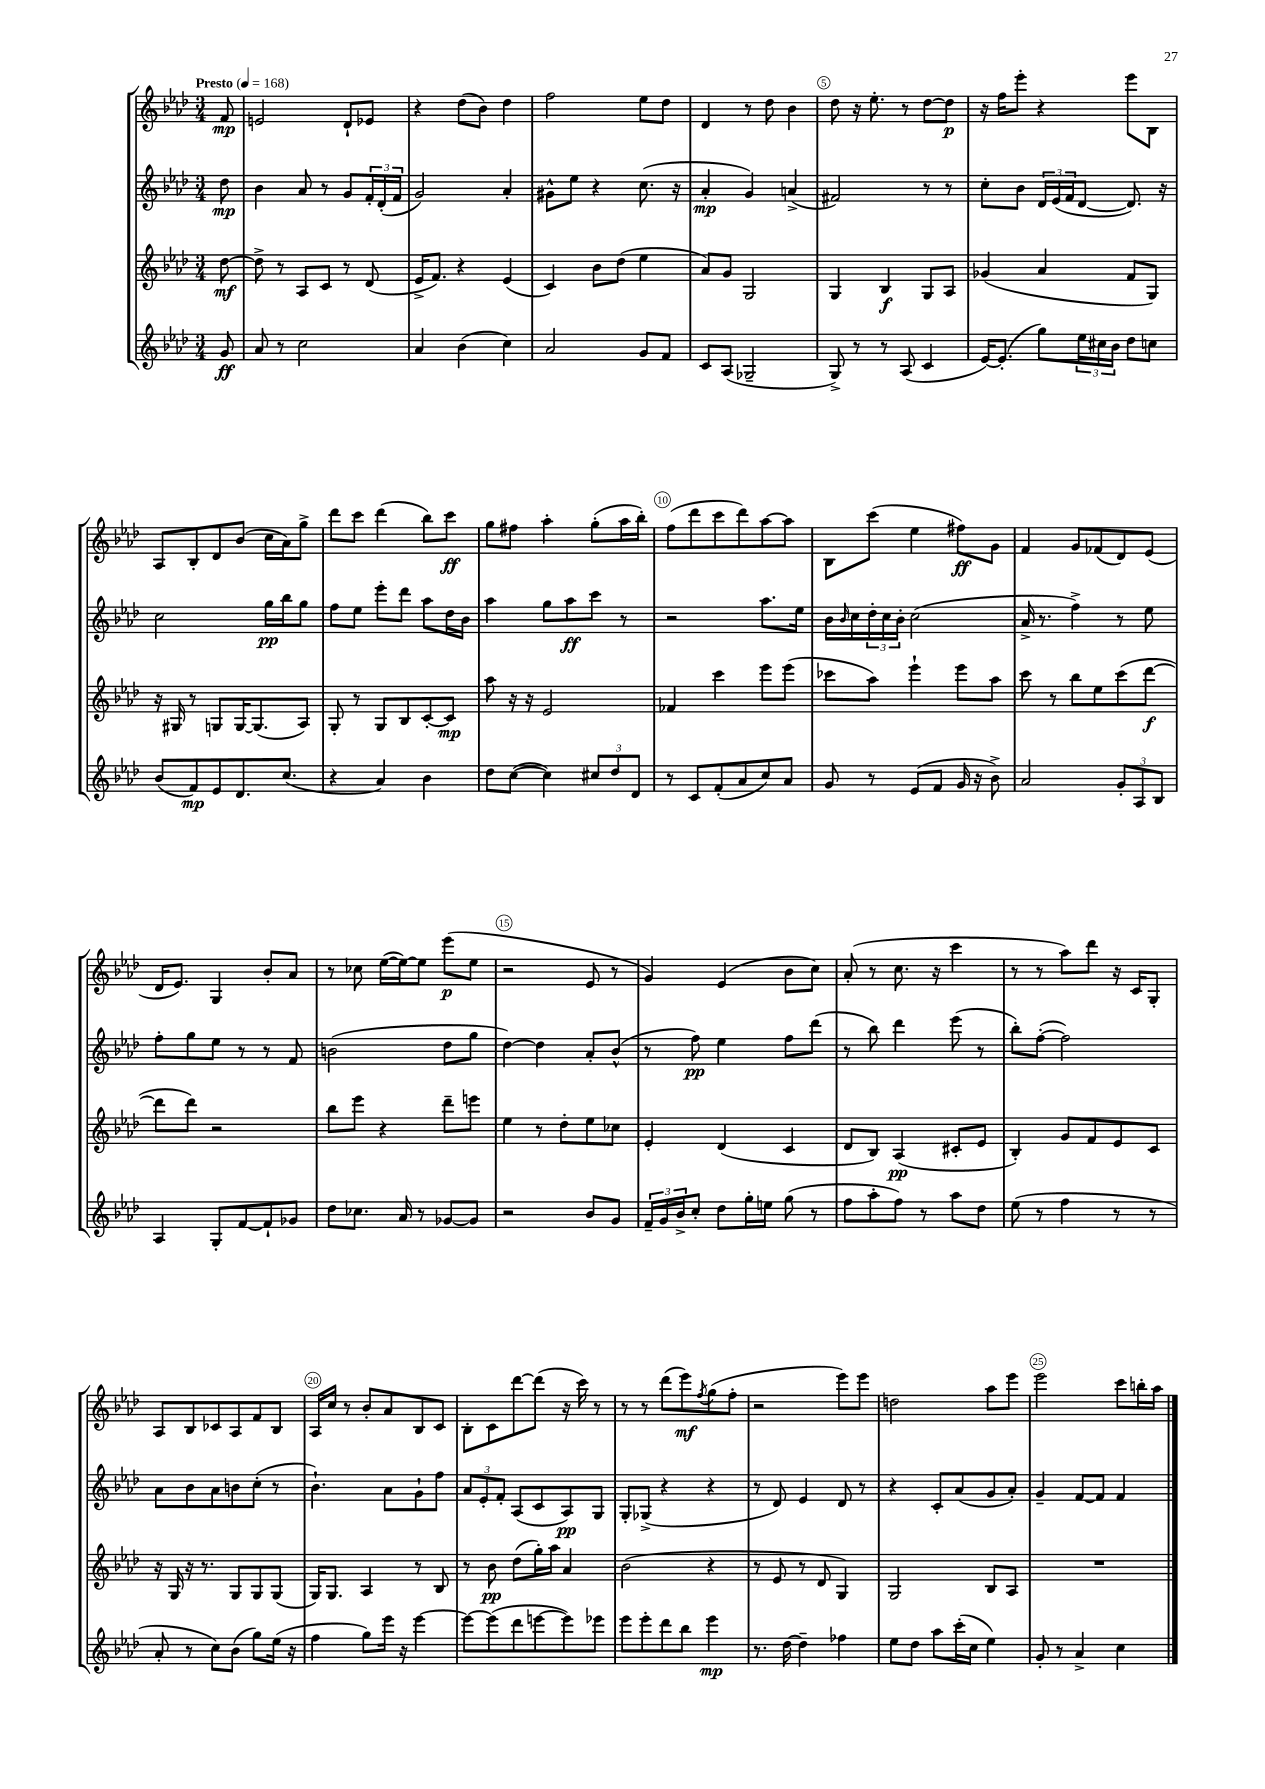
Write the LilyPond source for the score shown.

<<
\new StaffGroup <<
\new Staff = "s0" {
    \clef treble \key aes \major \numericTimeSignature \time 3/4 \partial 8 \tempo "Presto" 4 = 168
    f'8\mp |
    e'2 des'8-! ees'8 |
    r4 des''8( bes'8) des''4 |
    f''2 ees''8 des''8 |
    des'4 r8 des''8 bes'4 |
    des''8 r16 ees''8.-. r8 des''8~ des''8\p |
    r16 f''16 ees'''8-. r4 ees'''8 bes8 |
    aes8 bes8-. des'8 bes'8( c''16 aes'16) g''8-> |
    des'''8 c'''8 des'''4( bes''8) c'''8\ff |
    g''8 fis''8 aes''4-. g''8-.( aes''16 bes''16-.) |
    f''8( des'''8 c'''8 des'''8) aes''8~ aes''8 |
    bes8 c'''8( ees''4 fis''8\ff) g'8 |
    f'4 g'8 fes'8( des'8) ees'8( |
    des'16 ees'8.) g4 bes'8-. aes'8 |
    r8 ces''8 ees''16~( ees''16~) ees''8 ees'''8\p( ees''8 |
    r2 ees'8 r8 |
    g'4) ees'4( bes'8 c''8) |
    aes'8-.( r8 c''8. r16 c'''4 |
    r8 r8 aes''8) des'''8 r16 c'16 g8-. |
    aes8 bes8 ces'8 aes8 f'8 bes8 |
    aes16 c''16 r8 bes'8-. aes'8 bes8 c'8 |
    bes8-. c'8 des'''8~ des'''8( r16 c'''16) r8 |
    r8 r8 des'''8( ees'''8\mf) \acciaccatura { f''8 } g''8( f''8-. |
    r2 ees'''8) ees'''8 |
    d''2 aes''8 ees'''8 |
    ees'''2 c'''8 b''16-. aes''16 \bar "|." |
}
\new Staff = "s1" {
    \clef treble \key aes \major \numericTimeSignature \time 3/4 \partial 8
    des''8\mp |
    bes'4 aes'8 r8 g'8 \tuplet 3/2 { f'16-. des'16-.( f'16 } |
    g'2) aes'4-. |
    gis'8-^ ees''8 r4 c''8.( r16 |
    aes'4-.\mp g'4) a'4->( |
    fis'2) r8 r8 |
    c''8-. bes'8 \tuplet 3/2 { des'16 ees'16( f'16 } des'8~ des'8.) r16 |
    c''2 g''16\pp bes''16 g''8 |
    f''8 ees''8 ees'''8-. des'''8 aes''8 des''16 bes'16 |
    aes''4 g''8 aes''8\ff c'''8 r8 |
    r2 aes''8. ees''16 |
    bes'16 \grace { bes'16 } c''16 \tuplet 3/2 { des''16-. c''16 bes'16-. } c''2( |
    aes'16-> r8. f''4->) r8 ees''8 |
    f''8-. g''8 ees''8 r8 r8 f'8 |
    b'2( des''8 g''8 |
    des''4~) des''4 aes'8-. bes'8-^( |
    r8 f''8\pp) ees''4 f''8 des'''8( |
    r8 bes''8) des'''4 ees'''8( r8 |
    bes''8-.) f''8~-.( f''2) |
    aes'8 bes'8 aes'8 b'8 c''8-.( r8 |
    bes'4.-!) aes'8 g'8-! f''8 |
    \tuplet 3/2 { aes'8 ees'8-. f'8-. } aes8( c'8 aes8\pp) g8 |
    g8-. ges8->( r4 r4 |
    r8 des'8) ees'4 des'8 r8 |
    r4 c'8-. aes'8( g'8 aes'8-.) |
    g'4-- f'8~ f'8 f'4 \bar "|." |
}
\new Staff = "s2" {
    \clef treble \key aes \major \numericTimeSignature \time 3/4 \partial 8
    des''8~\mf |
    des''8-> r8 aes8 c'8 r8 des'8( |
    ees'16-> f'8.) r4 ees'4( |
    c'4) bes'8 des''8( ees''4 |
    aes'8) g'8 g2 |
    g4 bes4\f g8 aes8 |
    ges'4( aes'4 f'8 g8) |
    r16 gis16 r8 g8 g16~ g8.( aes8) |
    g8-. r8 g8 bes8 c'8~-. c'8\mp |
    aes''8 r16 r16 ees'2 |
    fes'4 c'''4 ees'''8 ees'''8( |
    ces'''8 aes''8) ees'''4-! ees'''8 aes''8 |
    c'''8 r8 bes''8 ees''8 c'''8( des'''8~\f |
    des'''8 des'''8) r2 |
    bes''8 ees'''8 r4 des'''8-- e'''8 |
    ees''4 r8 des''8-. ees''8 ces''8 |
    ees'4-. des'4( c'4 |
    des'8 bes8) aes4\pp( cis'8-. ees'8 |
    bes4-.) g'8 f'8 ees'8 c'8 |
    r16 g16 r16 r8. g8 g8 g8( |
    g16) g8. aes4 r8 bes8 |
    r8 bes'8\pp des''8( g''16-.) aes''16 aes'4 |
    bes'2( r4 |
    r8 ees'8 r8 des'8 g4) |
    g2 bes8 aes8 |
    R2. \bar "|." |
}
\new Staff = "s3" {
    \clef treble \key aes \major \numericTimeSignature \time 3/4 \partial 8
    g'8\ff |
    aes'8 r8 c''2 |
    aes'4 bes'4( c''4) |
    aes'2 g'8 f'8 |
    c'8 aes8( ges2-- |
    g8->) r8 r8 aes8( c'4 |
    ees'16~) ees'8.-.( g''8) \tuplet 3/2 { ees''16 cis''16 bes'16 } des''8 c''8 |
    bes'8( f'8\mp) ees'8 des'8. c''8.( |
    r4 aes'4) bes'4 |
    des''8 c''8~( c''4) \tuplet 3/2 { cis''8 des''8 des'8 } |
    r8 c'8 f'8-.( aes'8 c''8) aes'8 |
    g'8 r8 ees'8( f'8 g'16 r16 bes'8->) |
    aes'2 \tuplet 3/2 { g'8-. aes8 bes8 } |
    aes4 g8-. f'8~ f'8-! ges'8 |
    des''8 ces''8. aes'16 r8 ges'8~ ges'8 |
    r2 bes'8 g'8 |
    \tuplet 3/2 { f'16-- g'16 bes'16-> } c''8-. des''8 g''16-. e''16 g''8( r8 |
    f''8 aes''8-. f''8) r8 aes''8 des''8 |
    ees''8( r8 f''4 r8 r8 |
    aes'8-. r8 c''8) bes'8( g''8) ees''16( r16 |
    f''4 g''8) ees'''16 r16 ees'''4~ |
    ees'''8~ ees'''8( des'''8 e'''8~ e'''8) ees'''8 |
    ees'''8 ees'''8-. des'''8 bes''8 ees'''4\mp |
    r8. des''16~ des''4-- fes''4 |
    ees''8 des''8 aes''8 c'''16-.( c''16 ees''4) |
    g'8-. r8 aes'4-> c''4 \bar "|." |
}
>>
>>
\layout { \context { \Score \override BarNumber.break-visibility = ##(#f #t #t) barNumberVisibility = #(every-nth-bar-number-visible 5) \override BarNumber.stencil = #(make-stencil-circler 0.1 0.3 ly:text-interface::print) } }
